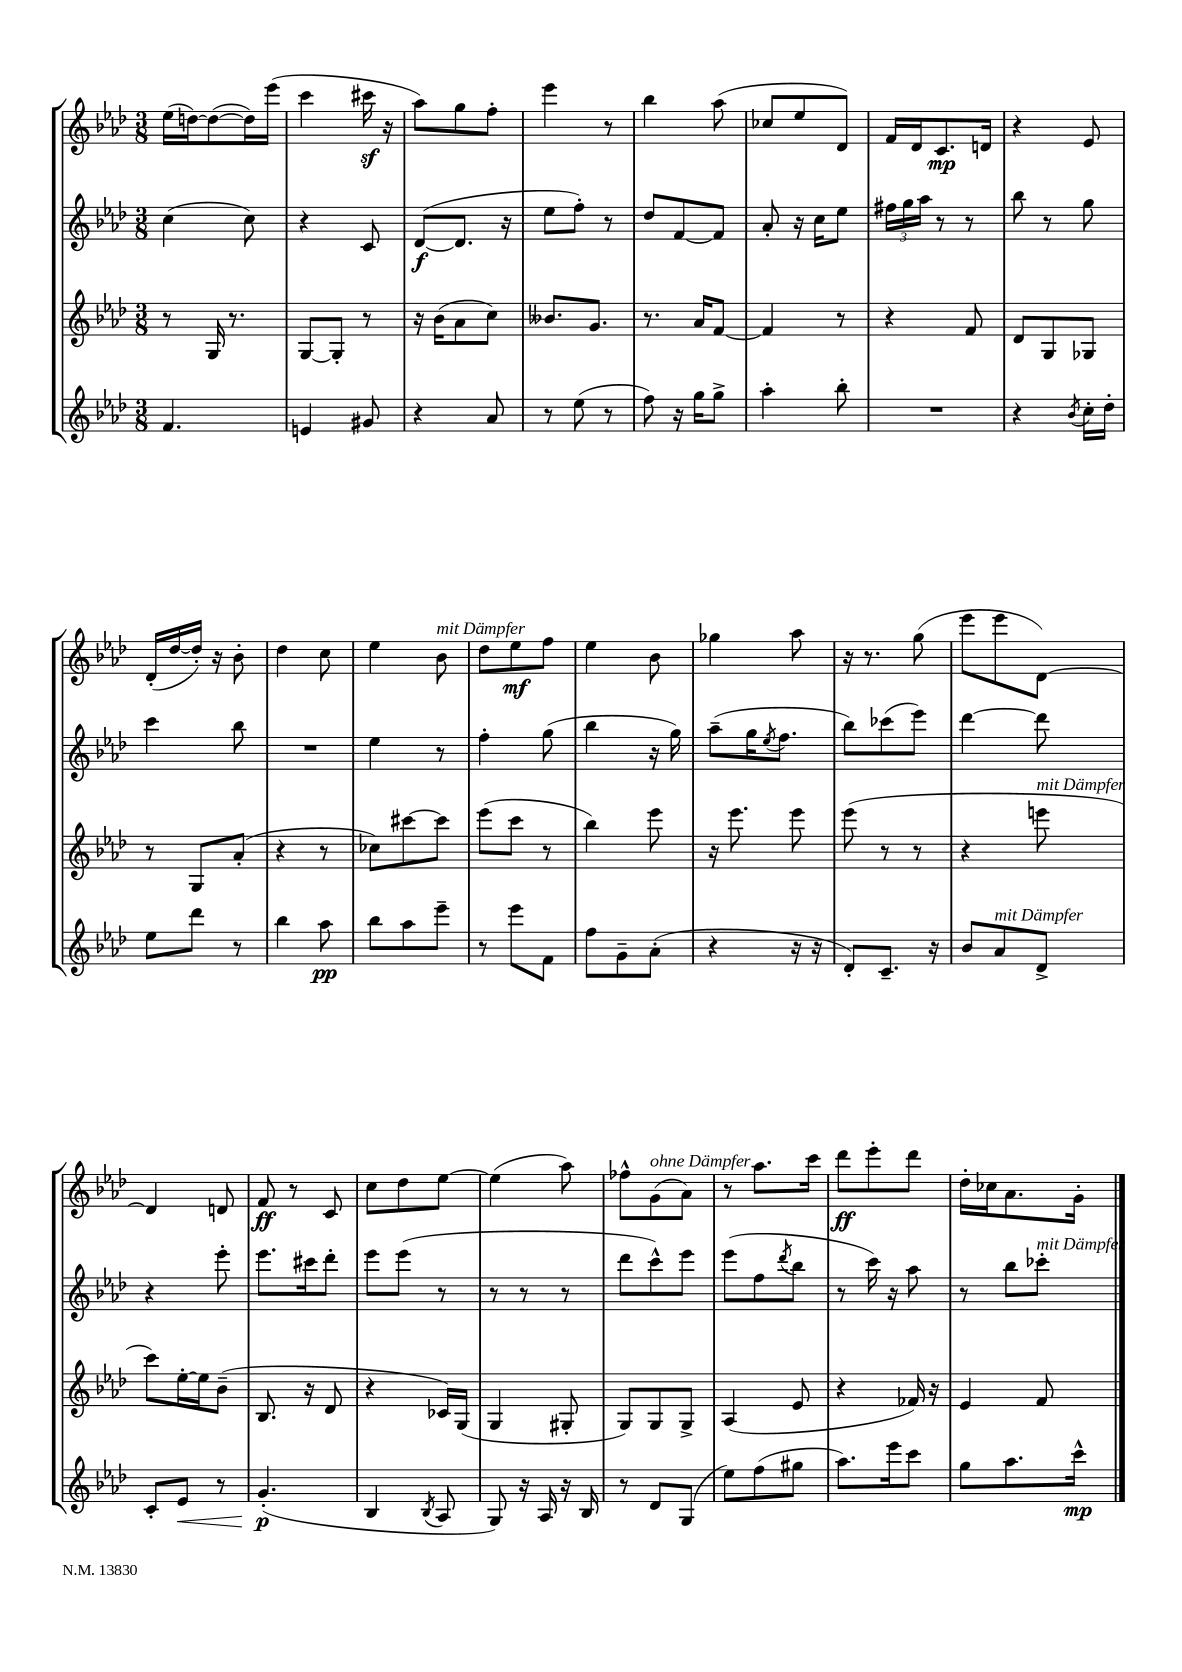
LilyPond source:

<<
\new StaffGroup <<
\new Staff = "s0" {
    \clef treble \key aes \major \numericTimeSignature \time 3/8
    ees''16( d''16~) d''8~( d''16) ees'''16( |
    c'''4 cis'''16\sf r16 |
    aes''8) g''8 f''8-. |
    ees'''4 r8 |
    bes''4 aes''8( |
    ces''8 ees''8 des'8) |
    f'16 des'16 c'8.\mp d'16 |
    r4 ees'8 |
    des'16-.( des''16~ des''16-.) r16 bes'8-. |
    des''4 c''8 |
    ees''4 bes'8^\markup { \italic "mit Dämpfer" } |
    des''8 ees''8\mf f''8 |
    ees''4 bes'8 |
    ges''4 aes''8 |
    r16 r8. g''8( |
    ees'''8 ees'''8 des'8~) |
    des'4 d'8 |
    f'8\ff r8 c'8 |
    c''8 des''8 ees''8~ |
    ees''4( aes''8) |
    fes''8-^ g'8^\markup { \italic "ohne Dämpfer" }( aes'8) |
    r8 aes''8. c'''16 |
    des'''8\ff ees'''8-. des'''8 |
    des''16-. ces''16 aes'8. g'16-. \bar "|." |
}
\new Staff = "s1" {
    \clef treble \key aes \major \numericTimeSignature \time 3/8
    c''4( c''8) |
    r4 c'8 |
    des'8~\f( des'8. r16 |
    ees''8 f''8-.) r8 |
    des''8 f'8~ f'8 |
    aes'8-. r16 c''16 ees''8 |
    \tuplet 3/2 { fis''16 g''16 aes''16 } r8 r8 |
    bes''8 r8 g''8 |
    c'''4 bes''8 |
    R4. |
    ees''4 r8 |
    f''4-. g''8( |
    bes''4 r16 g''16) |
    aes''8--( g''16 \acciaccatura { ees''8 } f''8. |
    bes''8) ces'''8( ees'''8) |
    des'''4~ des'''8 |
    r4 ees'''8-. |
    ees'''8. cis'''16 des'''8-. |
    ees'''8 ees'''8( r8 |
    r8 r8 r8 |
    des'''8 c'''8-^) ees'''8 |
    ees'''8( f''8 \acciaccatura { des'''8 } bes''8 |
    r8 c'''16) r16 aes''8 |
    r8 bes''8 ces'''8-.^\markup { \italic "mit Dämpfer" } \bar "|." |
}
\new Staff = "s2" {
    \clef treble \key aes \major \numericTimeSignature \time 3/8
    r8 g16 r8. |
    g8~ g8-. r8 |
    r16 bes'16( aes'8 c''8) |
    beses'8. g'8. |
    r8. aes'16 f'8~ |
    f'4 r8 |
    r4 f'8 |
    des'8 g8 ges8 |
    r8 g8 aes'8-.( |
    r4 r8 |
    ces''8) cis'''8~ cis'''8 |
    ees'''8( c'''8 r8 |
    bes''4) ees'''8 |
    r16 ees'''8. ees'''8 |
    ees'''8( r8 r8 |
    r4 e'''8^\markup { \italic "mit Dämpfer" } |
    c'''8) ees''16~-. ees''16 bes'8--( |
    bes8. r16 des'8 |
    r4 ces'16) g16( |
    g4 gis8-. |
    g8) g8 g8-> |
    aes4( ees'8 |
    r4 fes'16) r16 |
    ees'4 f'8 \bar "|." |
}
\new Staff = "s3" {
    \clef treble \key aes \major \numericTimeSignature \time 3/8
    f'4. |
    e'4 gis'8 |
    r4 aes'8 |
    r8 ees''8( r8 |
    f''8) r16 g''16 g''8-> |
    aes''4-. bes''8-. |
    R4. |
    r4 \acciaccatura { bes'8 } c''16-. des''16-. |
    ees''8 des'''8 r8 |
    bes''4 aes''8\pp |
    bes''8 aes''8 ees'''8-- |
    r8 ees'''8 f'8 |
    f''8 g'8-- aes'8-.( |
    r4 r16 r16 |
    des'8-.) c'8.-- r16 |
    bes'8 aes'8^\markup { \italic "mit Dämpfer" } des'8-> |
    c'8-. ees'8\< r8 |
    g'4.-.\p\!( |
    bes4 \acciaccatura { bes8 } aes8 |
    g8) r16 aes16 r16 bes16 |
    r8 des'8 g8( |
    ees''8) f''8( gis''8 |
    aes''8.) ees'''16 c'''8 |
    g''8 aes''8. c'''16-^\mp \bar "|." |
}
>>
>>
\layout { \context { \Score \remove "Bar_number_engraver" } }
